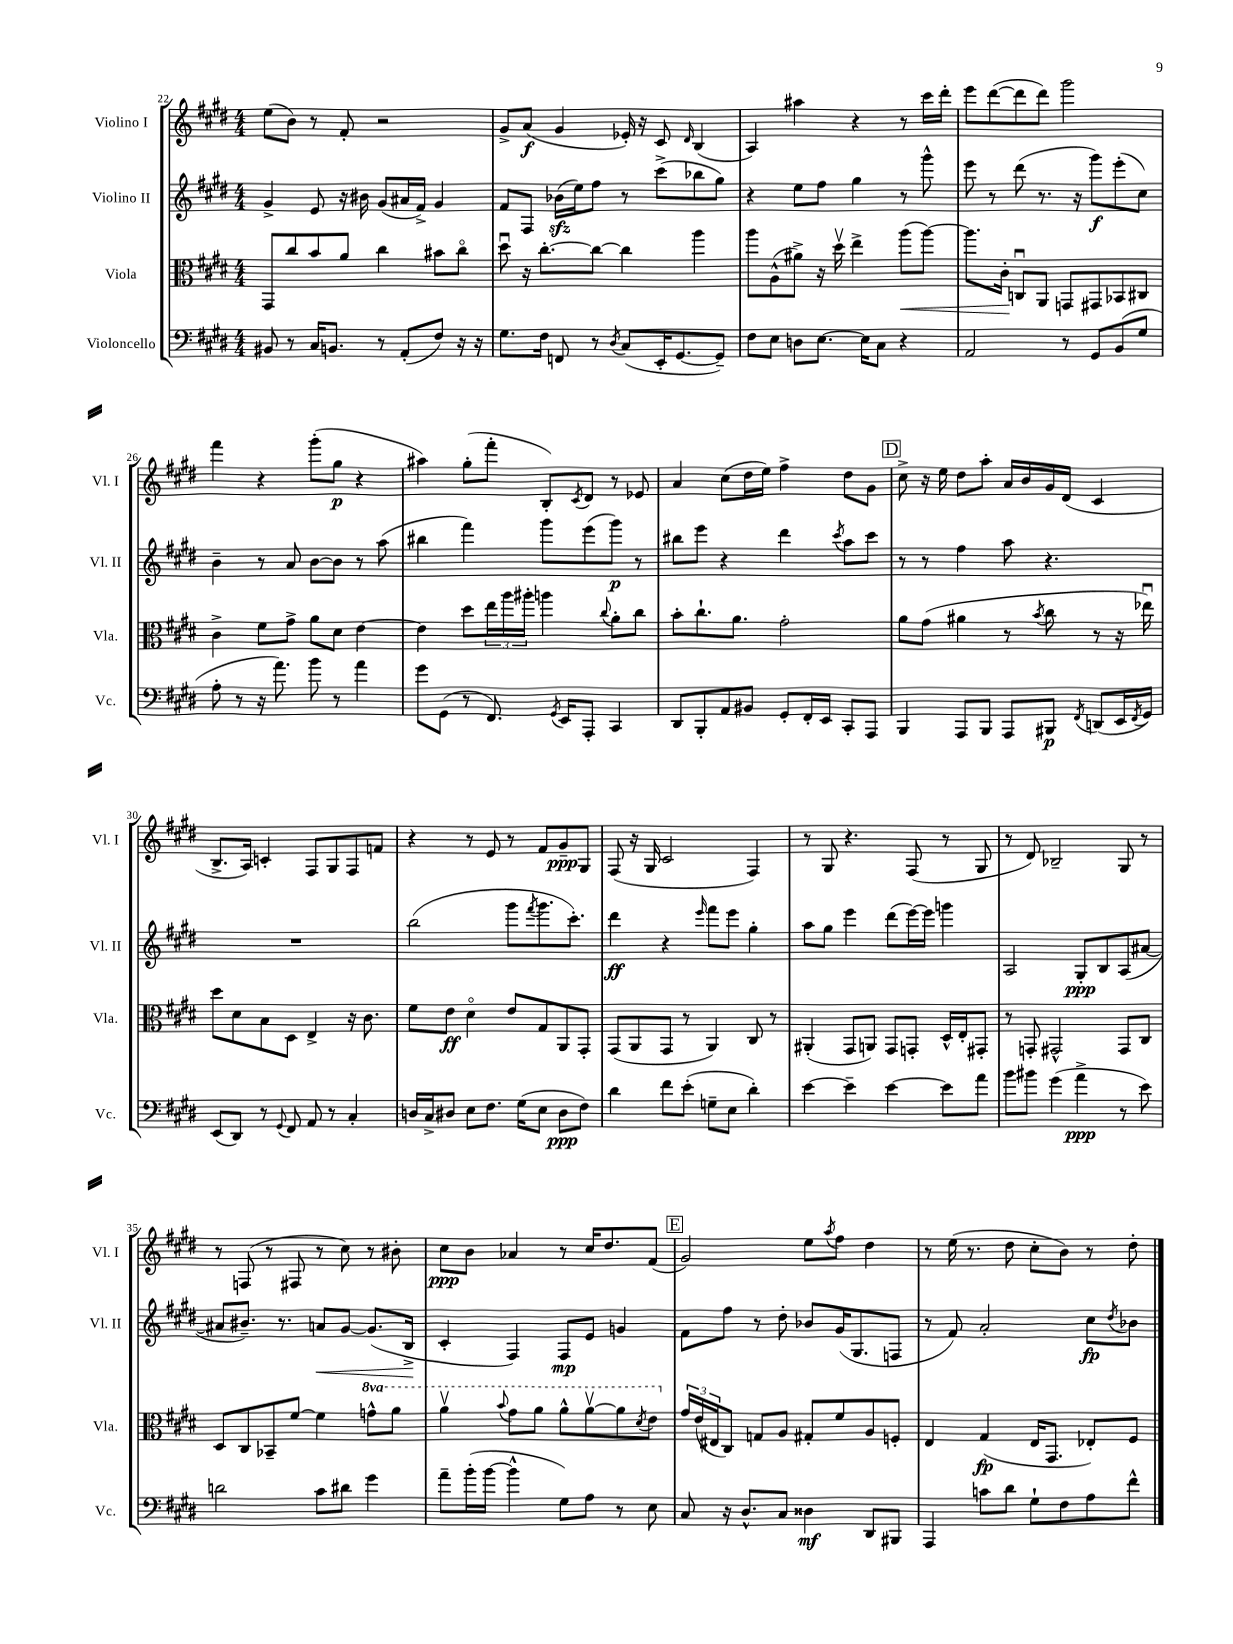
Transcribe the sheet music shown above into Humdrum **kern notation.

**kern	**dynam	**kern	**dynam	**kern	**dynam	**kern	**dynam
*part4	*part4	*part3	*part3	*part2	*part2	*part1	*part1
*staff4	*staff4	*staff3	*staff3	*staff2	*staff2	*staff1	*staff1
*I"Violoncello	*	*I"Viola	*	*I"Violino II	*	*I"Violino I	*
*I'Vc.	*	*I'Vla.	*	*I'Vl. II	*	*I'Vl. I	*
*clefF4	*	*clefC3	*	*clefG2	*	*clefG2	*
*k[f#c#g#d#]	*	*k[f#c#g#d#]	*	*k[f#c#g#d#]	*	*k[f#c#g#d#]	*
*M4/4	*	*M4/4	*	*M4/4	*	*M4/4	*
=22	=22	=22	=22	=22	=22	=22	=22
8BB#X/	.	8GG#/L	.	4g#^/	.	(8ee\L	.
8r	.	8cc#/	.	.	.	8b\J)	.
16C#/KL	.	8b/	.	8e/	.	8r	.
8.BBn/J	.	.	.	.	.	.	.
.	.	8a/J	.	16r	.	8f#'/	.
.	.	.	.	16b#X\	.	.	.
8r	.	4cc#\	.	(8g#/L	.	2r	.
(8AA'/L	.	.	.	16a#X/L	.	.	.
.	.	.	.	16f#^/JJ)	.	.	.
8F#/J)	.	8b#X\L	.	4g#/	.	.	.
16r	.	8cc#\J	.	.	.	.	.
16r	.	.	.	.	.	.	.
=23	=23	=23	=23	=23	=23	=23	=23
8.G#\L	.	8dd#u\	.	8f#/L	.	8g#^/L	.
.	.	16r	.	8F#/J	.	(8a/J	f
16F#\Jk	.	[8.cc#'\L	.	.	.	.	.
8FFn/	.	.	.	(16b-Xzz\LL	.	4g#/	.
.	.	.	.	16ee\J)	.	.	.
8r	.	8cc#\J_	.	8ff#\J	.	.	.
8qD#/	.	.	.	.	.	.	.
(8C#/L	.	4cc#\]	.	8r	.	16e-X'/)	.
.	.	.	.	.	.	16r	.
16EE'/K	.	.	.	(8ccc#^\L	.	8c#/	.
[8.GG#/	.	.	.	.	.	.	.
.	.	.	.	.	.	16qqd#/	.
.	.	4aa\	.	8bb-X\	.	(4B/	.
8GG#~/J])	.	.	.	8gg#\J)	.	.	.
=24	=24	=24	=24	=24	=24	=24	=24
8F#\L	.	8aa\L	.	4r	.	4A/)	.
8E\J	.	(8A^^\	.	.	.	.	.
8Dn\L	.	8a#X^\J)	.	8ee\L	.	4aa#X\	.
[8.E\J	.	16r	.	8ff#\J	.	.	.
.	.	16dd#v\	.	.	.	.	.
.	.	4ee^\	.	4gg#\	.	4r	.
16E\KL]	.	.	.	.	.	.	.
8C#\J	.	.	.	.	.	.	.
!	!	!	!LO:HP:b	!	!	!	!
4r	.	(8aa\L	<	8r	.	8r	.
.	.	[8aa\J)	.	8ggg#^^\	.	16ccc#\LL	.
.	.	.	.	.	.	16ddd#'\JJ	.
=25	=25	=25	=25	=25	=25	=25	=25
2AA/	.	8.aa\L]	.	8eee\	.	8eee\L	.
.	.	.	.	8r	.	([8ddd#\	.
.	.	16c#'\Jk	.	.	.	.	.
.	.	8Cnu/L	[	(8ddd#\	.	8ddd#\]	.
.	.	8AA/J	.	8.r	.	8ddd#\J)	.
8r	.	8GGn/L	.	.	.	2ggg#\	.
.	.	.	.	16r	.	.	.
8GG#/L	.	8GG#X/	.	8ggg#\L)	f	.	.
(8BB/	.	8BB-X/	.	(8eee'\	.	.	.
8G#/J	.	8C#X/J	.	8cc#\J)	.	.	.
!!LO:LB:g=z
=26	=26	=26	=26	=26	=26	=26	=26
8A'\	.	4c#^\	.	4b~\	.	4fff#\	.
8r	.	.	.	.	.	.	.
16r	.	8f#\L	.	8r	.	4r	.
8.a\)	.	.	.	.	.	.	.
.	.	8g#^\J	.	8a/	.	.	.
8b\	.	8a\L	.	[8b\L	.	(8ggg#'\L	.
8r	.	8d#\J	.	8b\J]	.	8gg#\J	p
4a\	.	[4e\	.	8r	.	4r	.
.	.	.	.	(8aa\	.	.	.
=27	=27	=27	=27	=27	=27	=27	=27
8g#\L	.	4e\]	.	4bb#X\	.	4aa#X\)	.
(8GG#\J	.	.	.	.	.	.	.
8r	.	8dd#\L	.	4fff#\)	.	(8gg#'\L	.
8.FF#/)	.	24ee\L	.	.	.	8fff#'\J	.
.	.	24aa\	.	.	.	.	.
.	.	24aa#X'\JJ	.	.	.	.	.
.	.	4aan\	.	8ggg#\L	.	8B'/L)	.
8qGG#/	.	.	.	.	.	.	.
16EE/KL	.	.	.	.	.	.	.
.	.	.	.	.	.	8qc#/	.
8AAA'/J	.	.	.	(8eee\	.	8d#/J	.
.	.	8qqcc#/	.	.	.	.	.
4CC#/	.	8a'\L	.	8ggg#\J)	p	8r	.
.	.	8cc#\J	.	8r	.	8e-X/	.
=28	=28	=28	=28	=28	=28	=28	=28
8DD#/L	.	8b'\L	.	8bb#X\L	.	4a/	.
8BBB'/	.	8.cc#`\	.	8eee\J	.	.	.
8AA/	.	.	.	4r	.	(8cc#\L	.
.	.	8.a\J	.	.	.	.	.
8BB#X/J	.	.	.	.	.	16dd#\L	.
.	.	.	.	.	.	16ee\JJ)	.
8GG#'/L	.	2g#'\	.	4ddd#\	.	4ff#^\	.
16FF#'/L	.	.	.	.	.	.	.
16EE/JJ	.	.	.	.	.	.	.
.	.	.	.	8qccc#/	.	.	.
8CC#'/L	.	.	.	8aa\L	.	8dd#\L	.
8AAA/J	.	.	.	8ccc#\J	.	8g#\J	.
!!LO:REH:place=s1:t=D
=29	=29	=29	=29	=29	=29	=29	=29
4BBB/	.	8a\L	.	8r	.	8cc#^\	.
.	.	(8g#\J	.	8r	.	16r	.
.	.	.	.	.	.	16ee\	.
8AAA/L	.	4a#X\	.	4ff#\	.	8dd#\L	.
8BBB/J	.	.	.	.	.	8aa'\J	.
8AAA/L	.	8r	.	8aa\	.	16a/LL	.
.	.	.	.	.	.	16b/	.
.	.	8qb/	.	.	.	.	.
8BBB#X/J	p	8cc#\	.	4.r	.	16g#/	.
.	.	.	.	.	.	(16d#/JJ	.
8qFF#/	.	.	.	.	.	.	.
(8DDn/L	.	8r	.	.	.	4c#/	.
16EE/L	.	16r	.	.	.	.	.
8qFF#/	.	.	.	.	.	.	.
16GG#/JJ)	.	16ee-Xu\)	.	.	.	.	.
!!LO:LB:g=z
=30	=30	=30	=30	=30	=30	=30	=30
(8EE/L	.	8dd#\L	.	1r	.	8.B^/L	.
8DD#/J)	.	8d#\	.	.	.	.	.
.	.	.	.	.	.	16A/Jk)	.
8r	.	8B\	.	.	.	4cn'/	.
8qqGG#/	.	.	.	.	.	.	.
8FF#/	.	8D#\J	.	.	.	.	.
8AA/	.	4E^/	.	.	.	8F#/L	.
8r	.	.	.	.	.	8G#/	.
4C#'/	.	16r	.	.	.	8F#/	.
.	.	8.c#\	.	.	.	.	.
.	.	.	.	.	.	8fn/J	.
=31	=31	=31	=31	=31	=31	=31	=31
16Dn/LL	.	8f#\L	.	(2bb\	.	4r	.
16C#^/J	.	.	.	.	.	.	.
8D#X/J	.	8e\J	ff	.	.	.	.
8E\L	.	4d#\	.	.	.	8r	.
8.F#\J	.	.	.	.	.	8e/	.
.	.	8e/L	.	8ggg#\L	.	8r	.
(16G#\KL	.	.	.	.	.	.	.
.	.	.	.	8qfff#/	.	.	.
8E\J	.	8G#/	.	8.ggg#\	.	8f#/L	.
8D#\L	ppp	8AA/	.	.	.	8g#~/	ppp
.	.	.	.	8.ccc#'\J)	.	.	.
8F#\J)	.	8GG#'/J	.	.	.	8G#/J	.
=32	=32	=32	=32	=32	=32	=32	=32
4d#\	.	(8GG#/L	.	4ddd#\	ff	(8F#/	.
.	.	8AA/	.	.	.	16r	.
.	.	.	.	.	.	16G#/	.
8f#\L	.	8GG#/J	.	4r	.	2c#/	.
(8e'\J	.	8r	.	.	.	.	.
.	.	.	.	16qqeee/	.	.	.
8Gn~\L	.	4AA/)	.	8fff#\L	.	.	.
8E\J	.	.	.	8eee\J	.	.	.
4d#'\)	.	8C#/	.	4gg#'\	.	4F#/)	.
.	.	8r	.	.	.	.	.
=33	=33	=33	=33	=33	=33	=33	=33
[4e\	.	(4AA#X'/	.	8aa\L	.	8r	.
.	.	.	.	8gg#\J	.	8G#/	.
4e~\]	.	8GG#/L	.	4eee\	.	4.r	.
.	.	8AAn/J)	.	.	.	.	.
[4e\	.	8GG#/L	.	(8ddd#\L	.	.	.
.	.	8GGn'/J	.	[16eee\L)	.	(8F#/	.
.	.	.	.	16eee\JJ]	.	.	.
8e\L]	.	16D#^^/LL	.	4gggn\	.	8r	.
.	.	16E'/J	.	.	.	.	.
8a\J	.	8GG#X'/J	.	.	.	8G#/	.
=34	=34	=34	=34	=34	=34	=34	=34
8b\L	.	8r	.	2A/	.	8r	.
8b#X\J	.	8GGn'/	.	.	.	8d#/)	.
(4g#\	.	2GG#X^^/	.	.	.	2B-X~/	.
4a^\	ppp	.	.	8G#'/L	ppp	.	.
.	.	.	.	8B/	.	.	.
8r	.	8GG#/L	.	(8A/	.	8G#/	.
8e\)	.	8C#/J	.	[8a#X/J	.	8r	.
!!LO:LB:g=z
=35	=35	=35	=35	=35	=35	=35	=35
2dn\	.	8D#/L	.	8a#X/L]	.	8r	.
.	.	8C#/	.	8.b#X~/J)	.	(8Fn/	.
.	.	8BB-X~/	.	.	.	8r	.
.	.	.	.	8.r	.	.	.
.	.	[8f#/J	.	.	.	8F#X/	.
!	!	!	!	!	!LO:HP:b	!	!
8c#\L	.	4f#\]	.	8an/L	<	8r	.
8d#X\J	.	.	.	[8g#/J	.	8cc#\)	.
*	*	*8va	*	*	*	*	*
4g#\	.	8ggn^^\L	.	(8.g#/L]	.	8r	.
.	.	8aa\J	.	.	.	8b#X'\	.
.	.	.	.	16B^/Jk	.	.	.
.	.	.	.	.	[	.	.
=36	=36	=36	=36	=36	=36	=36	=36
8a~\L	.	4aav\	.	4c#'/	.	8cc#\L	ppp
(16b'\L	.	.	.	.	.	8b\J	.
[16b\JJ	.	.	.	.	.	.	.
.	.	8qqbb/	.	.	.	.	.
4b^^\]	.	8gg#\L	.	4F#/)	.	4a-X/	.
.	.	8aa\J	.	.	.	.	.
8G#\L)	.	8aa^^\L	.	8F#/L	mp	8r	.
8A\J	.	[8aav\	.	8e/J	.	16cc#/KL	.
.	.	.	.	.	.	8.dd#/	.
8r	.	8aa\]	.	4gn/	.	.	.
.	.	8qdd#/	.	.	.	.	.
8E\	.	8ee\J	.	.	.	(8f#/J	.
!!LO:REH:place=s1:t=E
=37	=37	=37	=37	=37	=37	=37	=37
*	*	*X8va	*	*	*	*	*
8C#/	.	24g#/LL	.	8f#\L	.	2g#/)	.
.	.	(24e/	.	.	.	.	.
.	.	24E#X/J	.	.	.	.	.
16r	.	8C#/J)	.	8ff#\J	.	.	.
8.D#^^/L	.	.	.	.	.	.	.
.	.	8Gn/L	.	8r	.	.	.
8C#/J	.	8A/J	.	8dd#'\	.	.	.
4D##X\	mf	8G#X'/L	.	8b-X/L	.	8ee\L	.
.	.	.	.	.	.	8qaa/	.
.	.	8f#/	.	(16g#/K	.	8ff#\J	.
.	.	.	.	8.G#/	.	.	.
8DD#/L	.	8A/	.	.	.	4dd#\	.
8BBB#X/J	.	8Fn'/J	.	8Fn/J	.	.	.
=38	=38	=38	=38	=38	=38	=38	=38
4AAA/	.	4E/	.	8r	.	8r	.
.	.	.	.	8f#/)	.	(16ee\	.
.	.	.	.	.	.	8.r	.
8cn\L	.	(4G#/	fp	2a'/	.	.	.
8d#\J	.	.	.	.	.	8dd#\	.
8G#`\L	.	16E/KL	.	.	.	8cc#'\L	.
.	.	8.GG#/J	.	.	.	.	.
8F#\	.	.	.	.	.	8b\J)	.
8A\	.	8E-X'/L)	.	8cc#\L	fp	8r	.
.	.	.	.	8qdd#/	.	.	.
8f#^^\J	.	8F#/J	.	8b-X\J	.	8dd#'\	.
==	==	==	==	==	==	==	==
*-	*-	*-	*-	*-	*-	*-	*-
